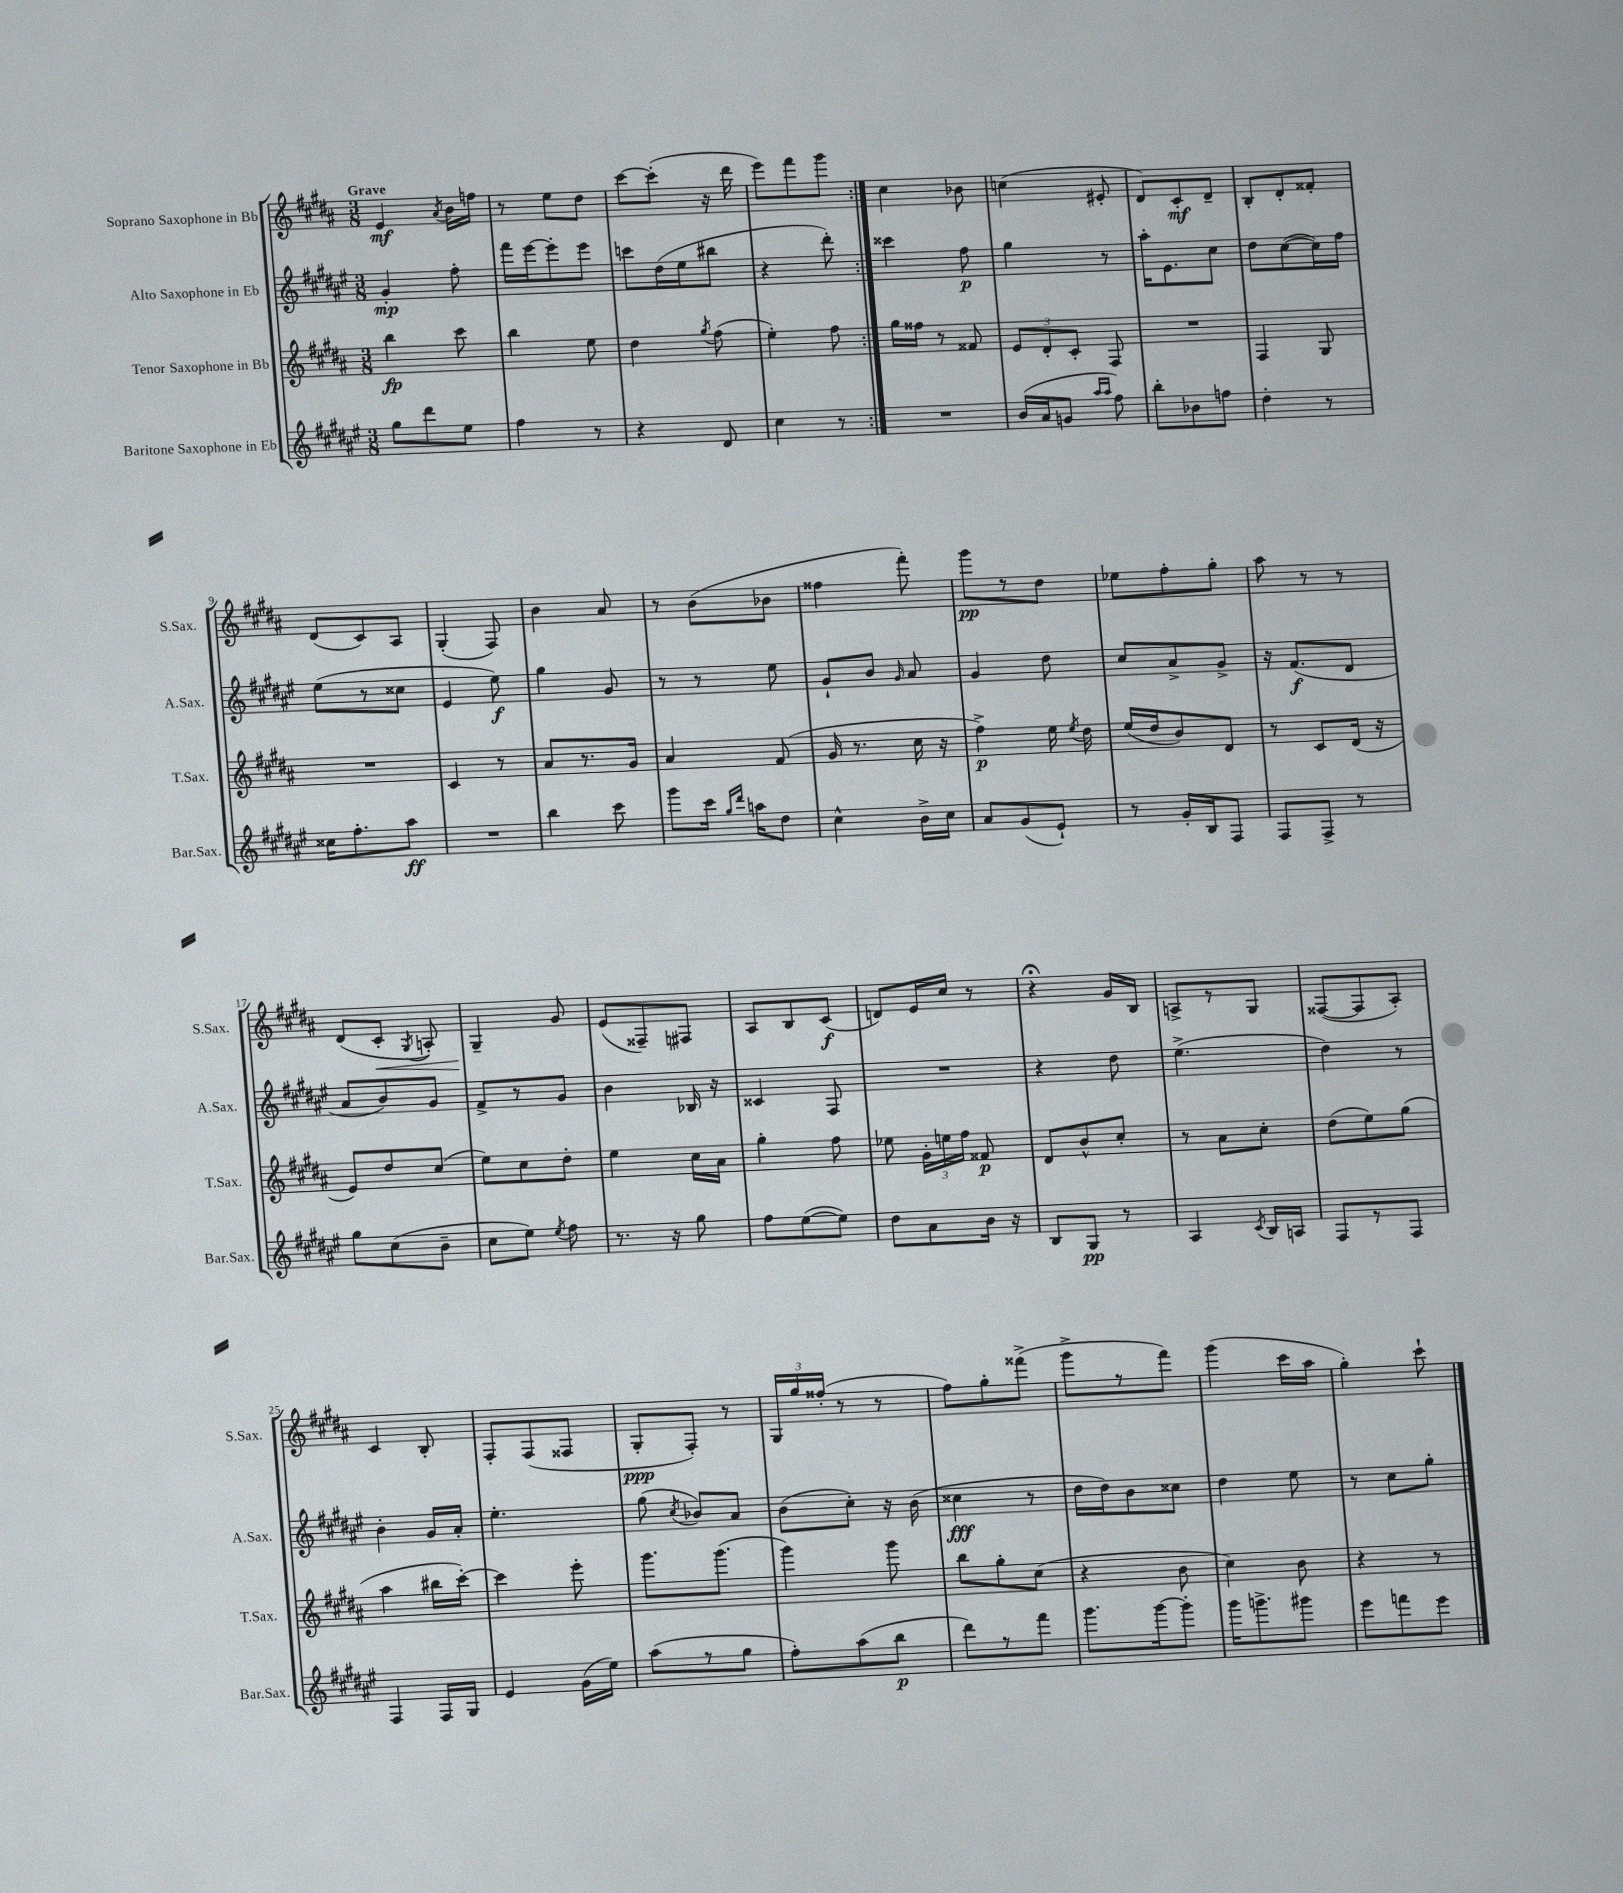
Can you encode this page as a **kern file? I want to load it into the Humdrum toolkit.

**kern	**dynam	**kern	**dynam	**kern	**dynam	**kern	**dynam
*part4	*part4	*part3	*part3	*part2	*part2	*part1	*part1
*staff4	*staff4	*staff3	*staff3	*staff2	*staff2	*staff1	*staff1
*I"Baritone Saxophone in Eb	*	*I"Tenor Saxophone in Bb	*	*I"Alto Saxophone in Eb	*	*I"Soprano Saxophone in Bb	*
*I'Bar.Sax.	*	*I'T.Sax.	*	*I'A.Sax.	*	*I'S.Sax.	*
*clefG2	*	*clefG2	*	*clefG2	*	*clefG2	*
*k[f#c#g#d#a#e#]	*	*k[f#c#g#d#a#]	*	*k[f#c#g#d#a#e#]	*	*k[f#c#g#d#a#]	*
*M3/8	*	*M3/8	*	*M3/8	*	*M3/8	*
=1	=1	=1	=1	=1	=1	=1	=1
!	!	!	!	!	!	!LO:TX:a:B:t=Grave	!
8gg#\L	.	4bb\	fp	4g#'/	mp	4e/	mf
8ddd#\	.	.	.	.	.	.	.
.	.	.	.	.	.	8qa#/	.
8ee#\J	.	8ccc#\	.	8ff#'\	.	16b\LL	.
.	.	.	.	.	.	16ffn\JJ	.
=2	=2	=2	=2	=2	=2	=2	=2
4ff#\	.	4bb\	.	16fff#\LL	.	8r	.
.	.	.	.	[16eee#\J	.	.	.
.	.	.	.	8eee#'\]	.	8ee\L	.
8r	.	8ee\	.	8eee#\J	.	8dd#\J	.
=3	=3	=3	=3	=3	=3	=3	=3
4r	.	4dd#\	.	8cccn\L	.	[8ccc#\L	.
.	.	.	.	(16dd#\L	.	(8ccc#'\J]	.
.	.	.	.	16ee#\J	.	.	.
.	.	8qgg#/	.	.	.	.	.
8d#/	.	(8ff#\	.	8bb#X\J	.	16r	.
.	.	.	.	.	.	16ddd#\	.
=4	=4	=4	=4	=4	=4	=4	=4
4cc#\	.	4ee'\)	.	4r	.	8eee\L)	.
.	.	.	.	.	.	8fff#\	.
8r	.	8ff#\	.	8ddd#'\)	.	8ggg#\J	.
=5:|!	=5:|!	=5:|!	=5:|!	=5:|!	=5:|!	=5:|!	=5:|!
4.r	.	16gg#\LL	.	4ccc##X\	.	4cc#\	.
.	.	16ff##X\JJ	.	.	.	.	.
.	.	8r	.	.	.	.	.
.	.	8f##X/	.	8ff#\	p	8b-X\	.
=6	=6	=6	=6	=6	=6	=6	=6
(16b/LL	.	12e/L	.	4gg#\	.	(4ccn\	.
16a#/J	.	.	.	.	.	.	.
.	.	12d#'/	.	.	.	.	.
8gn/J	.	.	.	.	.	.	.
.	.	12c#'/J	.	.	.	.	.
16qqaa#/LL	.	.	.	.	.	.	.
16qqaa#/JJ	.	.	.	.	.	.	.
8ff#\)	.	8F#/	.	8r	.	8e#X'/	.
=7	=7	=7	=7	=7	=7	=7	=7
8bb'\L	.	4.r	.	16aa#'\KL	.	8d#/L)	.
.	.	.	.	8.e#\	.	.	.
8b-X\	.	.	.	.	.	8c#'/	mf
8ffn\J	.	.	.	8cc#\J	.	8d#~/J	.
=8	=8	=8	=8	=8	=8	=8	=8
4dd#'\	.	4F#/	.	8dd#\L	.	8B'/L	.
.	.	.	.	([8cc#\	.	8d#'/	.
8r	.	8G#/	.	16cc#\L])	.	8f##X'/J	.
.	.	.	.	16ff#\JJ	.	.	.
!!LO:LB:g=z
=9	=9	=9	=9	=9	=9	=9	=9
16cc##X\KL	.	4.r	.	(8ee#\L	.	(8d#/L	.
8.ff#'\	.	.	.	.	.	.	.
.	.	.	.	8r	.	8c#/)	.
8aa#\J	ff	.	.	8cc##X\J	.	8A#/J	.
=10	=10	=10	=10	=10	=10	=10	=10
4.r	.	4c#/	.	4e#/	.	(4G#'/	.
.	.	8r	.	8ee#\)	f	8F#/)	.
=11	=11	=11	=11	=11	=11	=11	=11
4bb\	.	8a#/L	.	4gg#\	.	4b\	.
.	.	8.r	.	.	.	.	.
8ccc#\	.	.	.	8g#/	.	8a#/	.
.	.	16g#/Jk	.	.	.	.	.
=12	=12	=12	=12	=12	=12	=12	=12
8ggg#\L	.	4a#/	.	8r	.	8r	.
16ccc#\Jk	.	.	.	8r	.	(8b\L	.
16qqgg#/LL	.	.	.	.	.	.	.
16qqddd#/JJ	.	.	.	.	.	.	.
16aan\KL	.	.	.	.	.	.	.
8dd#\J	.	(8f#/	.	8ee#\	.	8b-X\J	.
=13	=13	=13	=13	=13	=13	=13	=13
4cc#^^\	.	16g#/	.	8g#`/L	.	4ff##X\	.
.	.	8.r	.	.	.	.	.
.	.	.	.	8b/J	.	.	.
.	.	.	.	16qqg#/	.	.	.
16b^\LL	.	16cc#\	.	8a#/	.	8fff#'\)	.
16cc#\JJ	.	16r	.	.	.	.	.
=14	=14	=14	=14	=14	=14	=14	=14
8a#/L	.	4ff#^\)	p	4g#/	.	8ggg#\L	pp
(8g#/	.	.	.	.	.	8r	.
8e#`/J)	.	16ee\	.	8dd#\	.	8dd#\J	.
.	.	8qee/	.	.	.	.	.
.	.	16dd#\	.	.	.	.	.
=15	=15	=15	=15	=15	=15	=15	=15
8r	.	(16ee/LL	.	8cc#/L	.	8ee-X\L	.
.	.	16dd#/J	.	.	.	.	.
16g#'/LL	.	8b/)	.	8a#^/	.	8ff#'\	.
16B/J	.	.	.	.	.	.	.
8F#/J	.	8d#/J	.	8g#^/J	.	8gg#'\J	.
=16	=16	=16	=16	=16	=16	=16	=16
8F#/L	.	8r	.	16r	.	8aa#\	.
.	.	.	.	(8.f#/L	f	.	.
8F#^/J	.	8c#/L	.	.	.	8r	.
8r	.	(16d#/Jk	.	8d#/J	.	8r	.
.	.	16r	.	.	.	.	.
!!LO:LB:g=z
=17	=17	=17	=17	=17	=17	=17	=17
8gg#\L	.	8e/L)	.	8a#/L	.	(8d#/L	.
!	!	!	!	!	!	!	!LO:HP:b
(8cc#\	.	8dd#/	.	8b/)	.	8c#'/J	<
.	.	.	.	.	.	8qG#/	.
8b~\J	.	(8cc#/J	.	8g#/J	.	8An'/)	.
=18	=18	=18	=18	=18	=18	=18	=18
8cc#\L	.	8ee\L)	.	8f#^/L	.	4G#~/	.
8ee#\J)	.	8cc#\	.	8r	.	.	.
8qee#/	.	.	.	.	.	.	.
8ff#\	.	8dd#'\J	.	8g#/J	.	8g#/	[
=19	=19	=19	=19	=19	=19	=19	=19
8.r	.	4ee\	.	4b\	.	(8e/L	.
.	.	.	.	.	.	8F##X~/)	.
16r	.	.	.	.	.	.	.
8gg#\	.	16cc#\LL	.	16B-X/	.	8F#X/J	.
.	.	16a#\JJ	.	16r	.	.	.
=20	=20	=20	=20	=20	=20	=20	=20
8ff#\L	.	4gg#'\	.	4c##X/	.	8A#/L	.
([8ee#\	.	.	.	.	.	8B/	.
8ee#\J])	.	8ff#\	.	8F#/	.	(8c#/J	f
=21	=21	=21	=21	=21	=21	=21	=21
8dd#\L	.	8ee-X\	.	4.r	.	8dn/L)	.
8a#\	.	24g#'\LL	.	.	.	16e/L	.
.	.	24een\	.	.	.	.	.
.	.	.	.	.	.	16cc#/JJ	.
.	.	24ff#\JJ	.	.	.	.	.
16b\Jk	.	8f##X/	p	.	.	8r	.
16r	.	.	.	.	.	.	.
=22	=22	=22	=22	=22	=22	=22	=22
8B/L	.	8d#/L	.	4r	.	4r;<	.
8G#/J	pp	8b^^/	.	.	.	.	.
8r	.	8cc#'/J	.	8dd#\	.	16g#/LL	.
.	.	.	.	.	.	16B/JJ	.
=23	=23	=23	=23	=23	=23	=23	=23
4A#/	.	8r	.	(4.ee#^\	.	8An^/L	.
.	.	8a#\L	.	.	.	8r	.
8qc#/	.	.	.	.	.	.	.
16B/LL	.	8cc#'\J	.	.	.	8G#/J	.
16An/JJ	.	.	.	.	.	.	.
=24	=24	=24	=24	=24	=24	=24	=24
8F#/L	.	(8dd#\L	.	4dd#\)	.	([8F##X/L	.
8r	.	8ee\)	.	.	.	8F##/]	.
8F#/J	.	(8gg#\J	.	8r	.	8A#'/J)	.
!!LO:LB:g=z
=25	=25	=25	=25	=25	=25	=25	=25
4F#/	.	4aa#\	.	4b'\	.	4c#/	.
16F#/LL	.	16bb#X\LL	.	16g#/LL	.	8B'/	.
16G#/JJ	.	[16ccc#'\JJ)	.	16a#'/JJ	.	.	.
=26	=26	=26	=26	=26	=26	=26	=26
4e#/	.	4ccc#\]	.	4.ee#'\	.	8F#'/L	.
.	.	.	.	.	.	(8F#/	.
(16g#\LL	.	8eee'\	.	.	.	8F##X/J	.
16ee#\JJ)	.	.	.	.	.	.	.
=27	=27	=27	=27	=27	=27	=27	=27
(8aa#\L	.	8.ggg#\L	.	(8gg#\	.	8G#'/L	ppp
.	.	.	.	8qcc#/	.	.	.
8r	.	.	.	8b-X/L)	.	8F#'/J)	.
.	.	(8.ggg#\J	.	.	.	.	.
8gg#\J	.	.	.	8a#/J	.	8r	.
=28	=28	=28	=28	=28	=28	=28	=28
8ff#'\L)	.	4ggg#\)	.	(8b\L	.	24G#/LL	.
.	.	.	.	.	.	24gg#/	.
.	.	.	.	.	.	(24ff##X'/JJ	.
(8aa#\	.	.	.	8cc#'\J)	.	8r	.
8bb\J	p	8ggg#\	.	16r	.	8r	.
.	.	.	.	(16b\	.	.	.
=29	=29	=29	=29	=29	=29	=29	=29
8ddd#\L)	.	8bb\L	.	4cc##X\	fff	8ff#\L)	.
8r	.	8gg#'\	.	.	.	8gg#'\	.
8fff#\J	.	(8cc#\J	.	8r	.	(8fff##X^\J	.
=30	=30	=30	=30	=30	=30	=30	=30
8.ggg#\L	.	4r	.	16dd#\LL	.	8ggg#^\L	.
.	.	.	.	16dd#\J)	.	.	.
.	.	.	.	8b\	.	8r	.
[16ggg#\k	.	.	.	.	.	.	.
8ggg#'\J]	.	8b\	.	8cc##X\J	.	8fff#\J)	.
=31	=31	=31	=31	=31	=31	=31	=31
16ggg#\KL	.	4cc#\)	.	4dd#\	.	(4ggg#\	.
8.gggn^\	.	.	.	.	.	.	.
8ggg#X\J	.	8b\	.	8ee#\	.	16ccc#\LL	.
.	.	.	.	.	.	16aa#\JJ	.
=32	=32	=32	=32	=32	=32	=32	=32
8eee#\L	.	4r	.	8r	.	4gg#'\)	.
8fffn\	.	.	.	8cc#\L	.	.	.
8eee#\J	.	8r	.	8gg#'\J	.	8ccc#`\	.
==	==	==	==	==	==	==	==
*-	*-	*-	*-	*-	*-	*-	*-
